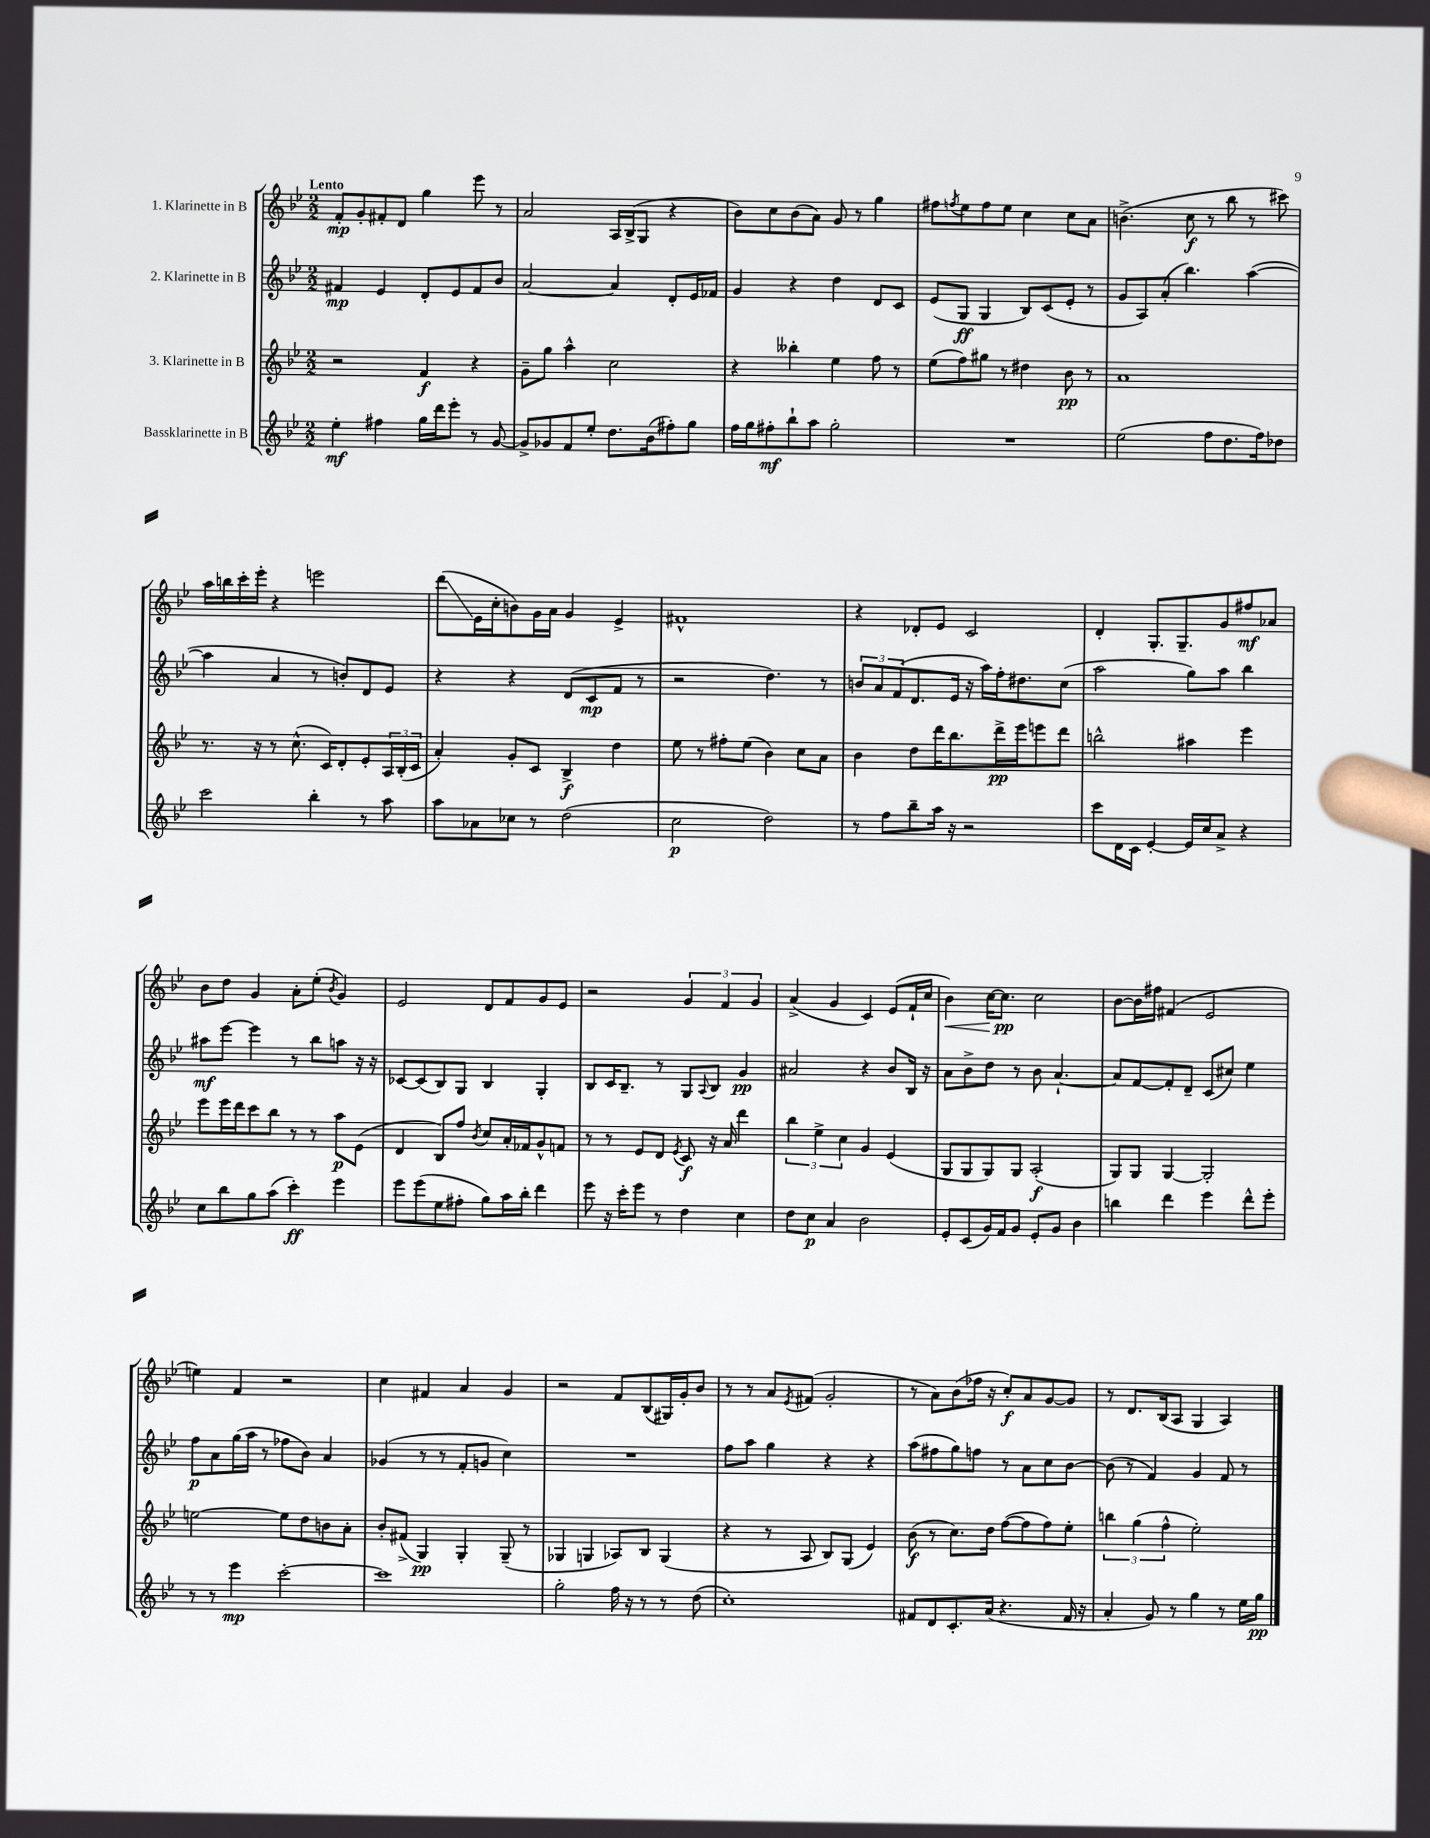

**kern	**kern	**kern	**kern
*staff4	*staff3	*staff2	*staff1
*clefG2	*clefG2	*clefG2	*clefG2
*k[b-e-]	*k[b-e-]	*k[b-e-]	*k[b-e-]
*M2/2	*M2/2	*M2/2	*M2/2
4ee-'\	2r	4f#/	8f'/L
.	.	.	8g'/
4ff#\	.	4e-/	8f#'/
.	.	.	8d/J
16gg\LL	4f/	8d'/L	4gg\
16ddd\J	.	.	.
8eee-'\J	.	8e-/	.
8r	4r	8f#/	8eee-\
[8g/	.	8b-/J	8r
=	=	=	=
8g^/]L	8g~\L	[2a/	2a/
8g-/	8gg\J	.	.
8f/	4aa^^\	.	.
8ee-'/J	.	.	.
8.dd\L	2cc\	4a/]	16A/LL
.	.	.	(16B-^/J
.	.	.	8G/J
(16b-\k	.	.	.
8ff#'\)	.	8d'/L	4r
8gg\J	.	16e-/L	.
.	.	16f-/JJ	.
=	=	=	=
16ff\LL	4r	4g/	8b-\L)
16gg\J	.	.	.
8ff#'\	.	.	8cc\
8bb-`\	4bb--'\	4r	(8b-\
8aa\J	.	.	8a\J)
2gg'\	4ee-\	4dd\	8g/
.	.	.	8r
.	8ff\	8d/L	4gg\
.	8r	8c/J	.
=	=	=	=
1r	(8ee-\L	(8e-/L	8ff#\L
.	.	.	8qff/
.	8ff\)	8G/J	8ee-\
.	8gg#\J	4G/	8ff\
.	8r	.	8ee-\J
.	4dd#\	8B-/L)	4cc\
.	.	(8c/	.
.	8b-\	8e-'/J	8cc\L
.	8r	8r	8a\J
=	=	=	=
(2ee-\	1a	8g/L	(4.b^\
.	.	8A/)	.
.	.	(8a'/J	.
.	.	4.bb-\)	8cc\
8ff\L	.	.	8r
8.dd\	.	.	8bb-\
.	.	([4aa\	8r
16ff\k)	.	.	.
8dd-\J	.	.	8ccc#\)
=	=	=	=
2ccc\	8.r	4aa\]	16aa\LL
.	.	.	16bb\
.	.	.	16ccc'\
.	16r	.	16eee-'\JJ
.	8r	4a/	4r
.	(8.cc^^\	.	.
4bb-'\	.	8r	2eee\
.	16c/LK)	.	.
.	8d'/	8b'/L)	.
8r	8e-'/	8d/	.
8aa\	24A/L	8e-/J	.
.	(24B-'/	.	.
.	24c/JJ	.	.
=	=	=	=
8aa\L	4a'/)	4r	(8ddd\L
8a-\	.	.	16e-\L
.	.	.	16cc'\J
8cc-\J	8g'/L	4r	8b\)
8r	8c/J	.	16g\L
.	.	.	16a\JJ
(2dd\	4B-^/	(8d/L	4g/
.	.	8c/	.
.	4dd\	8f/J	4e-^/
.	.	8r	.
=	=	=	=
2cc\	8ee-\	2r	1f#^^
.	8r	.	.
.	8ff#'\L	.	.
.	(8ee-\J	.	.
2dd\)	4b-\)	4.dd\)	.
.	8cc\L	.	.
.	8a\J	8r	.
=	=	=	=
8r	4b-\	12b/L	4r
.	.	12a/	.
8ff\L	.	.	.
.	.	(12f/	.
8bb-~\	8dd\L	8.d/	8d-'/L
16aa\Jk	16ddd\K	.	8e-/J
16r	8.bb-\	16e-/Jk	.
2r	.	16r	2c/
.	.	16aa\LL)	.
.	16ddd^\L	16ff'\J	.
.	16eee-\J	8.dd#\	.
.	8eee\	.	.
.	8ddd\J	(8cc\J	.
=	=	=	=
8ccc\L	2bb^^\	2aa\	4d'/
16d\L	.	.	.
16c\JJ	.	.	.
[4e-'/	.	.	8.G'/L
.	.	.	8.G~/
16e-/]LL	4aa#\	8gg\L)	.
16cc/J	.	.	.
8a^/J	.	8aa\J	8g/
4r	4eee-\	4bb-\	8ff#/
.	.	.	8a-/J
=	=	=	=
8cc\L	8eee-\L	8aa#\L	8b-\L
8bb-\	16eee-\L	[8eee-\J	8dd\J
.	16ddd\J	.	.
8gg\	8ccc\	4eee-\]	4g/
(8aa\J	8bb-\J	.	.
4ccc'\)	8r	8r	8a'\L
.	8r	8bb-\L	(8ee-'\J
.	.	.	8qb-/
4eee-\	8aa\L	8aa\J	4g/)
.	(8e-\J	16r	.
.	.	16r	.
=	=	=	=
8eee-\L	4d/	[8c-/L	2e-/
(8eee-\	.	(8c-/]	.
8ee-\	8B-/L)	8B-/)	.
8ff#'\J	8ff/J	8G/J	.
.	8qb-/	.	.
8gg\L)	8cc/L	4B-/	8d/L
16aa\L	16a'/L	.	8f/
16bb-'\JJ	16f-/J	.	.
4ddd\	8g^^/	4G'/	8g/
.	8f/J	.	8e-/J
=	=	=	=
8eee-\	8r	8B-/L	2r
16r	8r	16c/K	.
16ccc'\LK	.	8.B-~/J	.
8eee-\J	8e-/L	.	.
8r	8d/J	8r	.
.	8qe-/	.	.
4dd\	8c/	8G/L	6g/
.	.	8qqA/	.
.	16r	8B-/J	.
.	.	.	6f/
.	16a/	.	.
4cc\	4ddd\	4g/	.
.	.	.	6g/
=	=	=	=
8dd\L	6bb-\	2a#/	(4a^/
8cc\J	.	.	.
.	6ee-^\	.	.
4a/	.	.	4g/
.	6cc\	.	.
2b-\	4g/	4r	4c/)
.	(4e-/	8b-/L	(8e-/L
.	.	16B-/Jk	16f`/L
.	.	16r	16cc/JJ
=	=	=	=
8e-'/L	8G/L	8a\L	4b-\)
(8c/	8G/	8b-^\	.
16g/L)	8G/)	8dd\J	[16cc\LK
16f/J	.	.	8.cc\]J
8g/J	8G/J	8r	.
8e-'/L	(2A'/	8b-\	2cc\
8g/J	.	[4.a`/	.
4b-\	.	.	.
=	=	=	=
4bb\	8G/L)	8a/]L	[8b-\L
.	8G/J	[8f/	16b-\]L
.	.	.	16ff#\JJ
4ddd\	[4G/	8f'/]	(4f#/
.	.	8d~/J	.
4eee-\	2G'/]	(8c/L	2e-/
.	.	8cc#/J)	.
8ddd^^\L	.	4ee-\	.
8eee-'\J	.	.	.
=	=	=	=
8r	[2ee\	8ff\L	4ee\)
8r	.	8a\	.
4eee-\	.	(16gg\L	4f/
.	.	16aa\JJ	.
.	.	8r	.
[2ccc'\	8ee\]L	8ff-\L	2r
.	8dd\	8b-\J)	.
.	8b\	4a/	.
.	8a'\J	.	.
=	=	=	=
1ccc]	8b-'/L	(4g-/	4cc\
.	(8f#^/J	.	.
.	4G/)	8r	4f#/
.	.	8r	.
.	4G'/	8f'/L	4a/
.	.	8g/J	.
.	(8G~/	4cc\)	4g/
.	8r	.	.
=	=	=	=
2gg'\	4G-/	1r	2r
.	4G/	.	.
16ff\	8A-/L)	.	8f/L
16r	.	.	.
8r	8B-/J	.	(8B-/
8r	(4G/	.	16G#/L)
.	.	.	16g'/J
(8dd\	.	.	8b-/J
=	=	=	=
1cc')	4r	8ff\L	8r
.	.	8aa\J	8r
.	8r	4gg\	8a/L
.	.	.	8qe-/
.	8A/	.	(8f#/J
.	8B-/L)	4r	2g'/
.	(8G/J	.	.
.	4e-/)	4r	.
=	=	=	=
8f#/L	(8b-\	(8aa\L	8r
8d/	8r	8ff#\	8a\L)
8.c'/	8.cc\L)	8gg\)	(8b-\
.	.	8ff\J	16ff-\Jk
(16a/Jk	16dd\Jk	.	16r
4.r	([8ff\L	8r	8cc'/L)
.	8ff\]	8a\L	8a/
.	8ff\)	8cc\	[8g/
16f#/	8ee-'\J	[8b-\J	8g/]J
16r	.	.	.
=	=	=	=
4a'/	6bb\	(8b-\]	8r
.	.	8r	8.d/L
.	(6gg\	.	.
8g/)	.	4f/)	.
.	.	.	(16B-/k
.	6ff^^\	.	.
8r	.	.	8A/J
4gg\	2ee-'\)	4g/	4G/
8r	.	8f/	4A/)
16ee-\LL	.	8r	.
16gg\JJ	.	.	.
==	==	==	==
*-	*-	*-	*-
